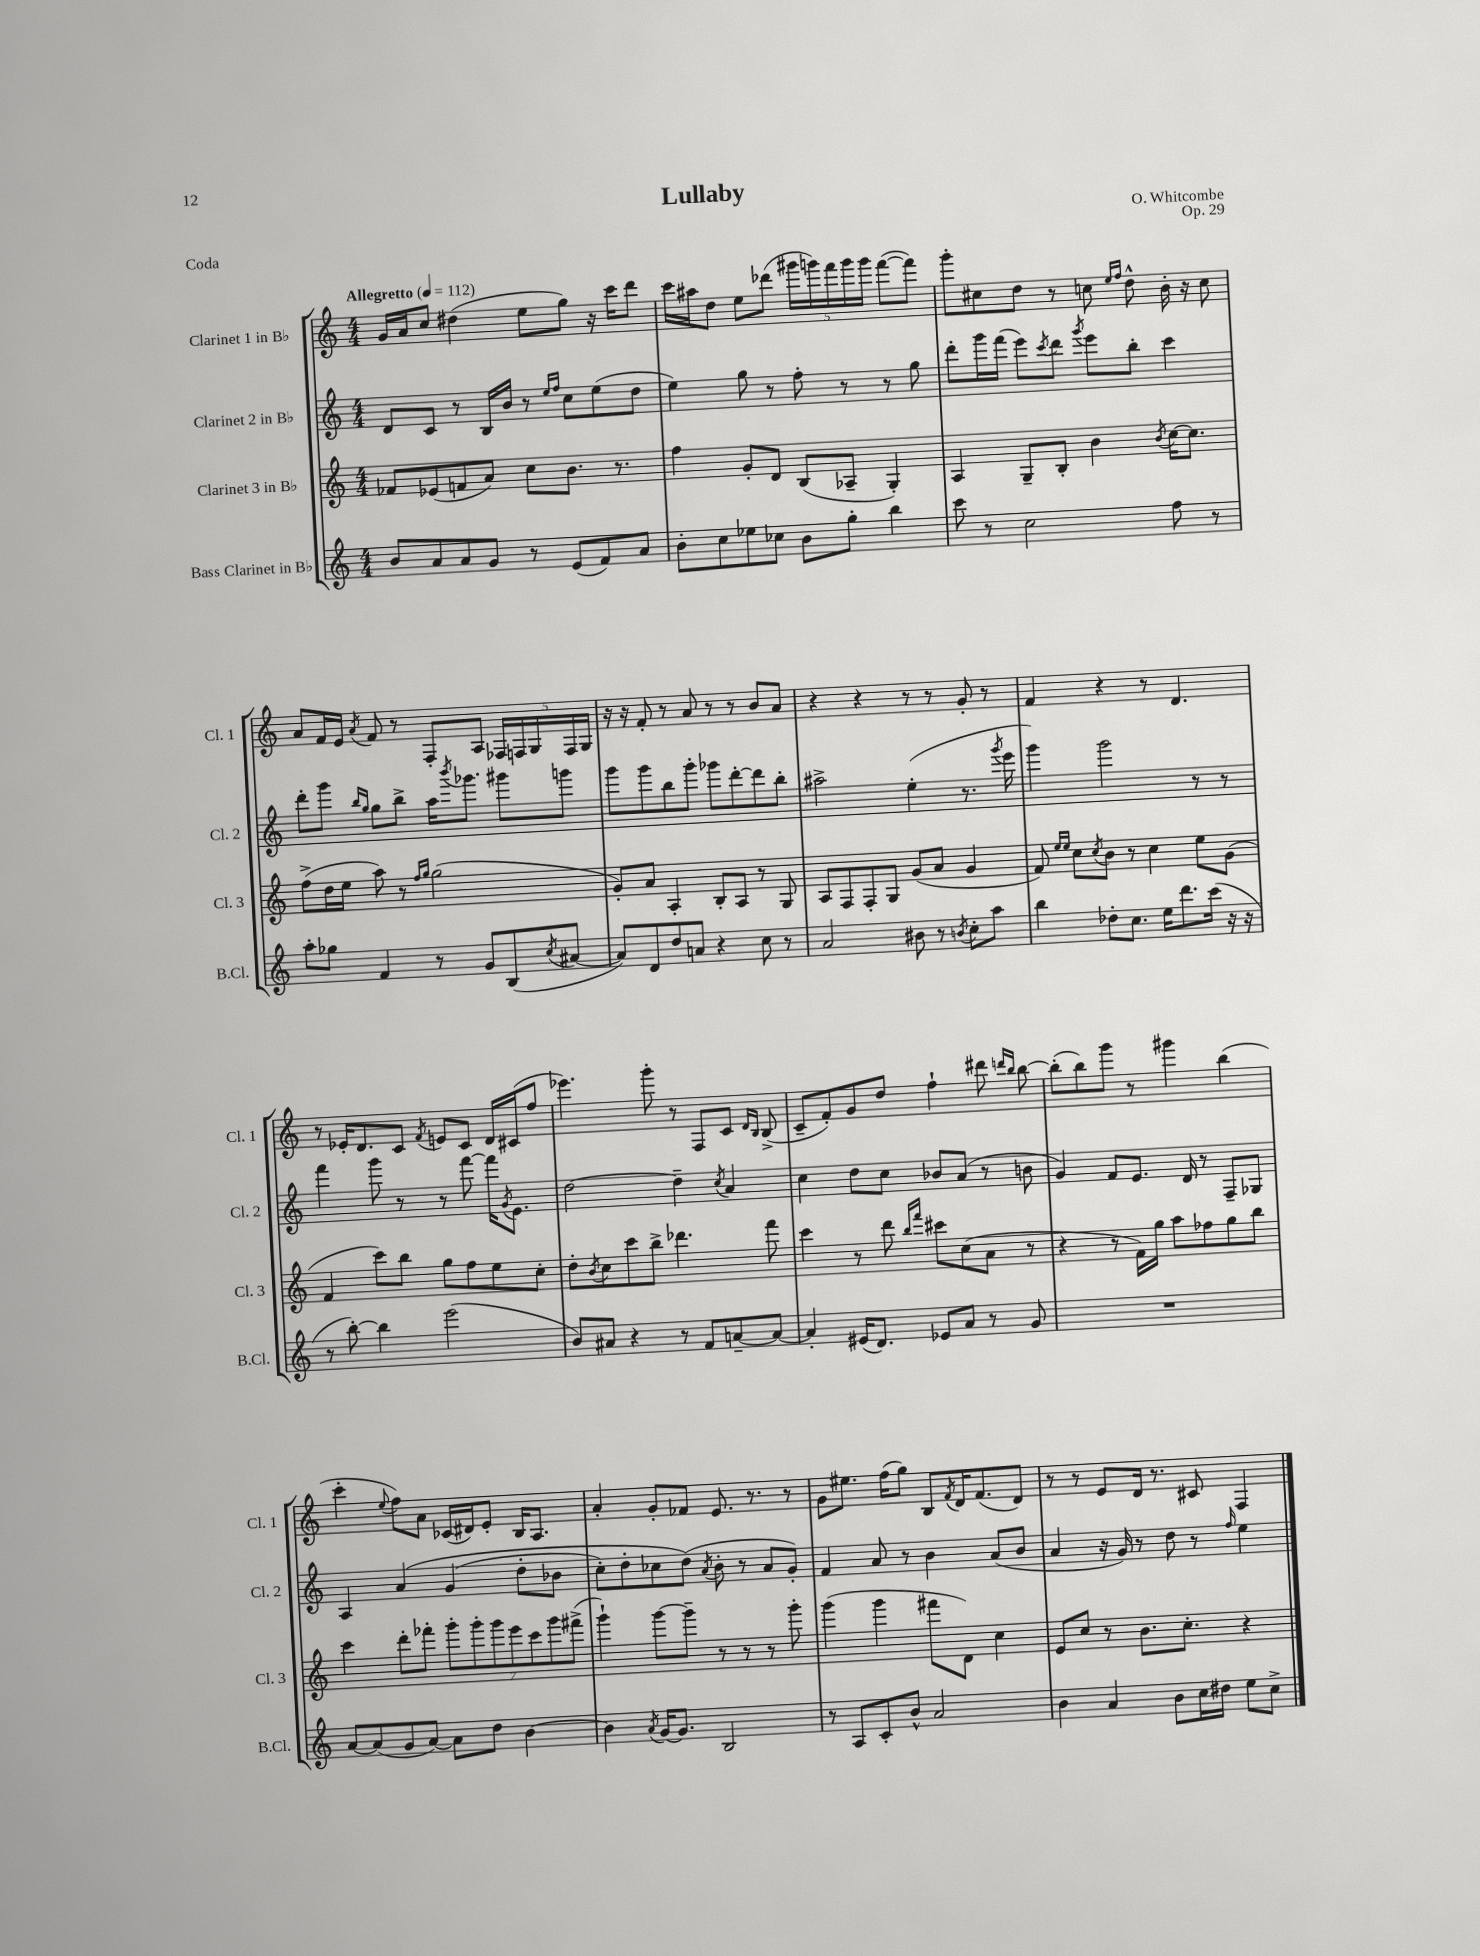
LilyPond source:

\header { title = "Lullaby" composer = "O. Whitcombe" opus = "Op. 29" piece = "Coda" }
<<
\new StaffGroup <<
\new Staff = "s0" \with { instrumentName = "Clarinet 1 in Bb" shortInstrumentName = "Cl. 1" } {
    \clef treble \key c \major \numericTimeSignature \time 4/4 \tempo "Allegretto" 4 = 112
    g'16 a'16 c''8 dis''4( e''8 g''8) r16 c'''16 d'''8 |
    c'''16 ais''16 d''8 e''8 des'''8( \tuplet 5/4 { gis'''16 g'''16) f'''16 g'''16 g'''16 } f'''8~( f'''8) |
    g'''8-. cis''8 d''8 r8 c''8 \grace { e''16 f''16 } d''8-^ b'16-. r16 c''8 |
    a'8 f'16 e'16 \acciaccatura { a'8 } f'8 r8 f8-. a8 \tuplet 5/4 { fes16 f16 g16 f16 g16 } |
    r16 r16 f'8-. r8 a'8 r8 r8 b'8 a'8 |
    r4 r4 r8 r8 g'8-. r8 |
    f'4 r4 r8 d'4. |
    r8 ees'16-. d'8. c'8 \acciaccatura { f'8 } e'8 c'8 d'16 cis'16( f''8 |
    ees'''4.) g'''8-. r8 f8 c'8 \grace { d'16 b16 } b8->( |
    c'8-- f'8-.) g'8 d''8 f''4-! dis'''8 \grace { d'''16 b''16 } b''8~ |
    b''8-.( b''8) g'''8 r8 gis'''4 b''4( |
    c'''4-. \appoggiatura { e''8 } f''8) a'8 ces'16( dis'16) e'8-. b16 a8. |
    a'4-. g'8-. fes'8 e'8. r8. r8 |
    g'8 eis''8. f''16( g''8) b8 \acciaccatura { f'8 } d'16 f'8.( d'8) |
    r8 r8 e'8 d'16 r8. cis'8 f4 \bar "|." |
}
\new Staff = "s1" \with { instrumentName = "Clarinet 2 in Bb" shortInstrumentName = "Cl. 2" } {
    \clef treble \key c \major \numericTimeSignature \time 4/4
    d'8 c'8 r8 b16 b'16 r8 \grace { e''16 f''16 } c''8 e''8( d''8 |
    e''4) g''8 r8 f''8-. r8 r8 g''8 |
    d'''8-. g'''16 f'''16( e'''8) \acciaccatura { c'''8 } d'''8 \acciaccatura { g'''8 } e'''8 b''8-. c'''4 |
    d'''8-. g'''8 \grace { b''16 g''16 } g''8 b''8-> a''16 \acciaccatura { b'''8 } ges'''8. gis'''8 g'''8 |
    g'''8 g'''8 b''8 g'''8-. ges'''8 d'''8~-. d'''8 b''8-. |
    ais''2-> e''4-.( r8. \acciaccatura { g'''8 } e'''16 |
    g'''4) g'''2 r8 r8 |
    f'''4 g'''8 r8 r8 f'''8~ f'''16 \acciaccatura { g'8 } e'8. |
    d''2~ d''4-- \acciaccatura { c''8 } a'4 |
    c''4 d''8 c''8 bes'8 a'8( r8 b'8 |
    g'4) f'8 e'8. d'16 r8 f8-- ges8 |
    a4 a'4\( g'4( d''8-. bes'8 |
    c''8-.) d''8-. ces''8 d''8(\) \acciaccatura { a'8 } b'8-. r8 a'8 g'8-.) |
    f'4 a'8 r8 b'4 a'8( b'8 |
    a'4 r16 g'16) r8 d''8 r8 \grace { f''16 } e''4 \bar "|." |
}
\new Staff = "s2" \with { instrumentName = "Clarinet 3 in Bb" shortInstrumentName = "Cl. 3" } {
    \clef treble \key c \major \numericTimeSignature \time 4/4
    fes'8 ees'8( f'8 a'8) c''8 b'8. r8. |
    f''4 g'8-. d'8 b8( aes8-- g4-.) |
    a4 g8-- b8-. b'4 \acciaccatura { b'8 } c''16~ c''8. |
    f''8->( d''16 e''16 a''8) r8 \grace { f''16 g''16 } g''2( |
    g'8-.) a'8 a4-. b8-. a8 r8 g8 |
    a8 f8 f8-. g8 g'8( a'8 g'4 |
    f'8) \grace { e''16 e''16 } c''8 \acciaccatura { c''8 } b'8 r8 c''4 e''8 g'8( |
    f'4 c'''8) b''8 g''8 f''8 e''8 c''8-. |
    d''8-. \acciaccatura { b'8 } c''8 c'''8 b''8-> des'''4. f'''8 |
    c'''4 r8 d'''8 \grace { b''16 f'''16 } cis'''8 c''8( a'8 r8 |
    r4 r8 f'16) g''16 a''8 fes''8 g''8 b''8 |
    c'''4 d'''8-. fes'''8-. \tuplet 7/4 { g'''8-. g'''8-. g'''8 e'''8 c'''8 g'''8 fis'''8->( } |
    g'''4-!) g'''8~ g'''8-- r8 r8 r8 g'''8-. |
    g'''4( g'''4 fis'''8 d'8) c''4 |
    e'8 c''8 r8 b'8. c''8.-. r4 \bar "|." |
}
\new Staff = "s3" \with { instrumentName = "Bass Clarinet in Bb" shortInstrumentName = "B.Cl." } {
    \clef treble \key c \major \numericTimeSignature \time 4/4
    b'8 a'8 a'8 g'8 r8 e'8( f'8) a'8 |
    b'8-. c''8 ees''8 ces''8 b'8 g''8-. b''4 |
    c'''8 r8 c''2 f''8 r8 |
    a''8-. ges''8 f'4 r8 g'8 b8( \acciaccatura { c''8 } ais'8~ |
    ais'8) d'8 d''8 a'8 r4 c''8 r8 |
    a'2 bis'8 r8 \acciaccatura { b'8 } c''8-. a''8 |
    b''4 des''8-. c''8. e''16 d'''8. c'''16( r16 r16 |
    r8 b''8~-.) b''4 e'''2( |
    b'8) ais'8 r4 r8 f'8 a'8~-- a'8~ |
    a'4-. eis'16( d'8.) ees'8 a'8 r8 g'8 |
    R1 |
    a'8~ a'8( g'8 a'8~) a'8 d''8 b'4~ |
    b'4 \acciaccatura { a'8 } g'16~ g'8. b2 |
    r8 a8 c'8-. b'8-^ a'2 |
    b'4 a'4 b'8 c''16 dis''16 e''8 c''8-> \bar "|." |
}
>>
>>
\layout { \context { \Score \remove "Bar_number_engraver" } }
